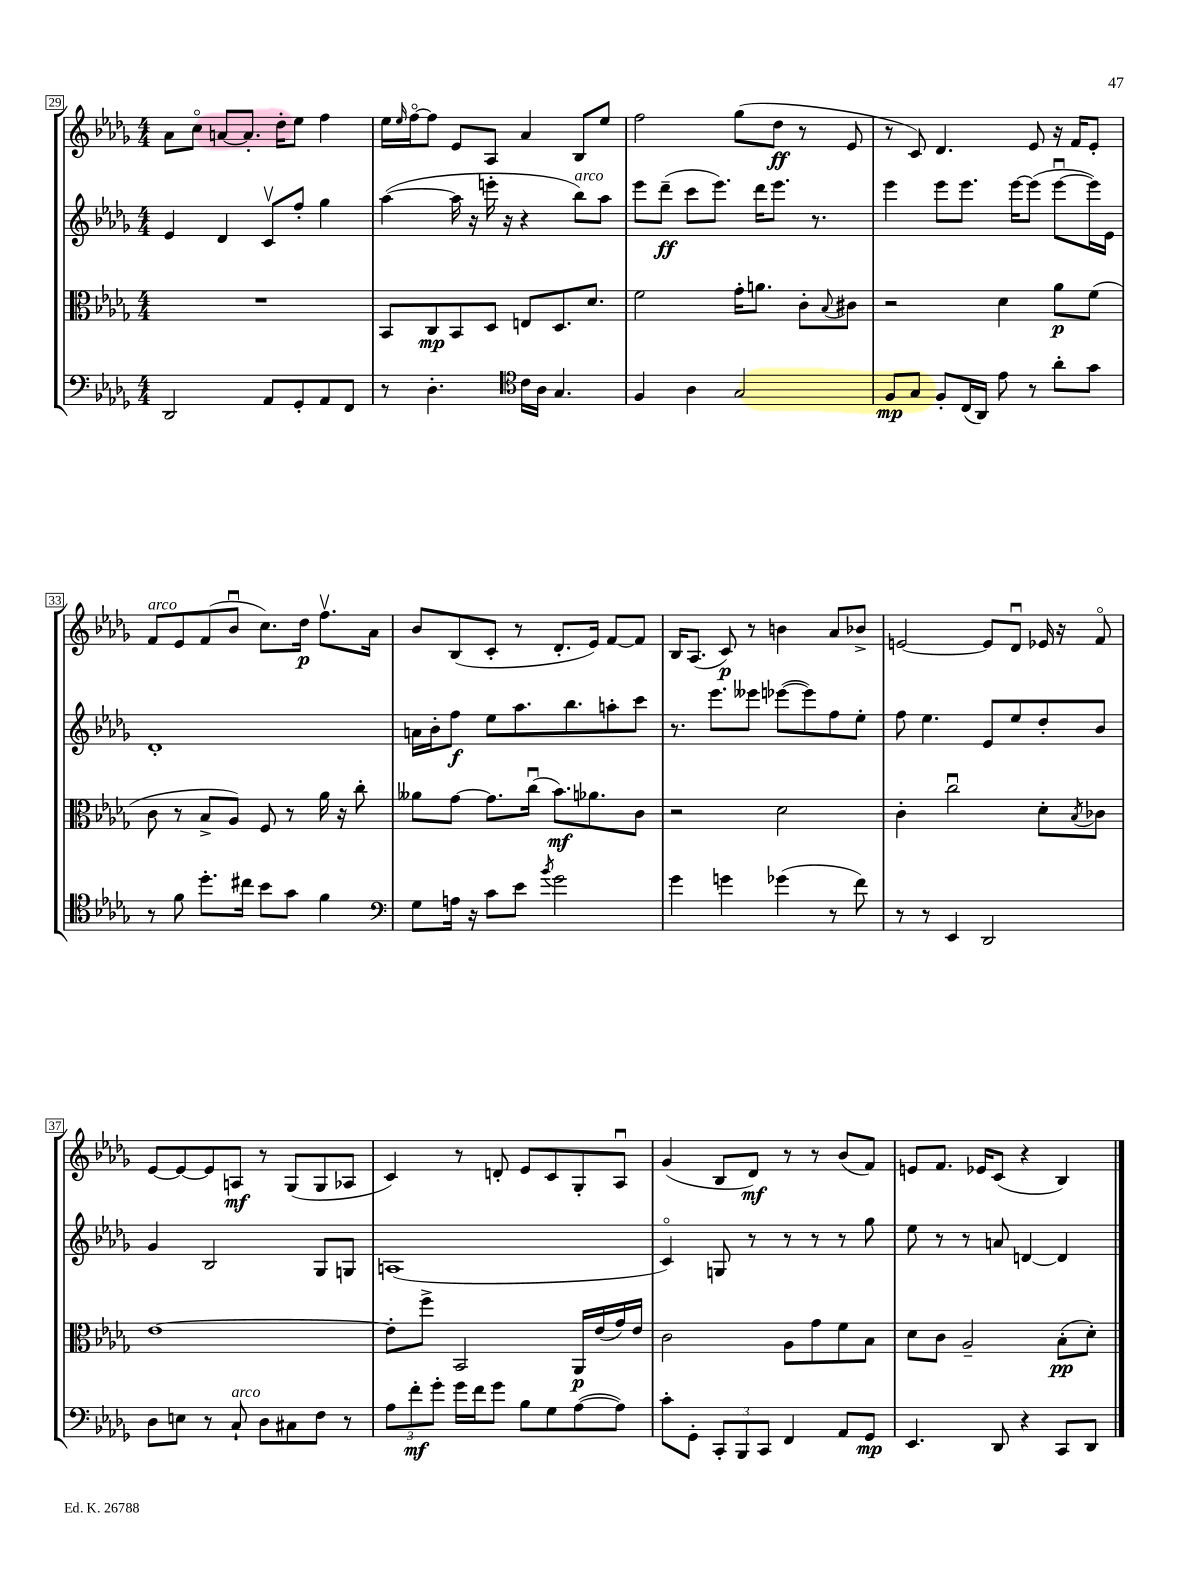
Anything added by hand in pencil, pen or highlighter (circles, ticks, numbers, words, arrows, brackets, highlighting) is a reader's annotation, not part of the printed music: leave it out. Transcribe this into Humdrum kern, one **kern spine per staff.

**kern	**kern	**kern	**kern
*staff4	*staff3	*staff2	*staff1
*clefF4	*clefC3	*clefG2	*clefG2
*k[b-e-a-d-g-]	*k[b-e-a-d-g-]	*k[b-e-a-d-g-]	*k[b-e-a-d-g-]
*M4/4	*M4/4	*M4/4	*M4/4
2DD-	1r	4e-	8a-
.	.	.	8cco
.	.	4d-	[8a
.	.	.	8.a']
8AA-	.	8cv	.
.	.	.	16dd-'
8GG-'	.	8ff'	8ee-
8AA-	.	4gg-	4ff
8FF	.	.	.
=	=	=	=
8r	8BB-	([4aa-	16ee-
.	.	.	16qqee-
.	.	.	[16ffo
4.D-'	8C	.	8ff]
.	8BB-	16aa-]	8e-
.	.	16r	.
.	8D-	16eee'	8A-
.	.	16r	.
*clefC4	*	*	*
16c	8E	4r	4a-
16A-	.	.	.
4.G-	8.D-	.	.
.	.	8bb-)	8B-
.	8.d-	.	.
.	.	8aa-	8ee-
=	=	=	=
4F	2f	8eee-	2ff
.	.	(8ddd-~	.
4A-	.	8ccc	.
.	.	8.eee-)	.
2G-	16g-'	.	(8gg-
.	8.a	16ddd-	.
.	.	8.eee-	8dd-
.	8c'	.	8r
.	.	8.r	.
.	8qqB-	.	.
.	8c#	.	8e-
=	=	=	=
8F	2r	4eee-	8r
8G-	.	.	8c)
8F'	.	8eee-	4.d-
(16C	.	8.eee-	.
16AA-)	.	.	.
8e-	4d-	.	.
.	.	[16eee-	.
8r	.	(8eee-]	8e-
8a-'	8a-	[8eee-u	16r
.	.	.	16f
8g-	(8f	16eee-])	8e-'
.	.	16e-	.
=	=	=	=
8r	8c	1d-'	8f
8f	8r	.	8e-
8.dd-'	8B-^	.	(8f
.	8A-)	.	8b-u
16cc#	.	.	.
8b-	8F	.	8.cc)
8g-	8r	.	.
.	.	.	16dd-
4f	16a-	.	8.ffv
.	16r	.	.
.	8cc'	.	.
.	.	.	16a-
=	=	=	=
*clefF4	*	*	*
8G-	8a--	16a	8b-
.	.	16b-'	.
16A	[8g-	8ff	(8B-
16r	.	.	.
8c	8.g-]	8ee-	8c'
8e-	.	8.aa-	8r
.	(16ccu	.	.
8qb-	.	.	.
2g-	8.b-)	.	8.d-'
.	.	8.bb-	.
.	8.a-	.	16e-)
.	.	8aa'	[8f
.	8c	8ccc	8f]
=	=	=	=
4g-	2r	8.r	16B-
.	.	.	(8.A-
.	.	8.eee-	.
4g	.	.	8c)
.	.	8eee--	8r
(4g-	2d-	([8eee-	4b
.	.	8eee-])	.
8r	.	8ff	8a-
8f)	.	8ee-'	8b-^
=	=	=	=
8r	4c'	8ff	[2e
8r	.	4.ee-	.
4EE-	2ccu	.	.
2DD-	.	8e-	8e]
.	.	8ee-	8d-u
.	8d-'	8dd-'	16e-
.	.	.	16r
.	8qB-	.	.
.	8c-	8b-	8fo
=	=	=	=
8D-	[1e-	4g-	[8e-
8E	.	.	8e-_
8r	.	2B-	8e-]
8C`	.	.	8A
8D-	.	.	8r
8C#	.	.	(8G-
8F	.	8G-	8G-
8r	.	8G	8A-
=	=	=	=
12A-	8e-']	(1A	4c)
12f'	.	.	.
.	8ff^	.	.
12g-'	.	.	.
16g-	2BB-	.	8r
16f	.	.	.
8g-	.	.	8d'
8B-	.	.	8e-
8G-	.	.	8c
([8A-	16AA-	.	8G-'
.	(16e-	.	.
8A-])	16g-)	.	8A-u
.	16e-	.	.
=	=	=	=
8c'	2c	4co)	(4g-
8GG-'	.	.	.
12CC'	.	8G	8B-
12BBB-	.	.	.
.	.	8r	8d-)
12CC	.	.	.
4FF	8A-	8r	8r
.	8g-	8r	8r
8AA-	8f	8r	(8b-
8GG-	8B-	8gg-	8f)
=	=	=	=
4.EE-	8d-	8ee-	8e
.	8c	8r	8.f
.	2A-~	8r	.
.	.	.	16e-
8DD-	.	8a	(8c
4r	.	[4d	4r
8CC	(8B-'	4d]	4B-)
8DD-	8d-')	.	.
==	==	==	==
*-	*-	*-	*-
